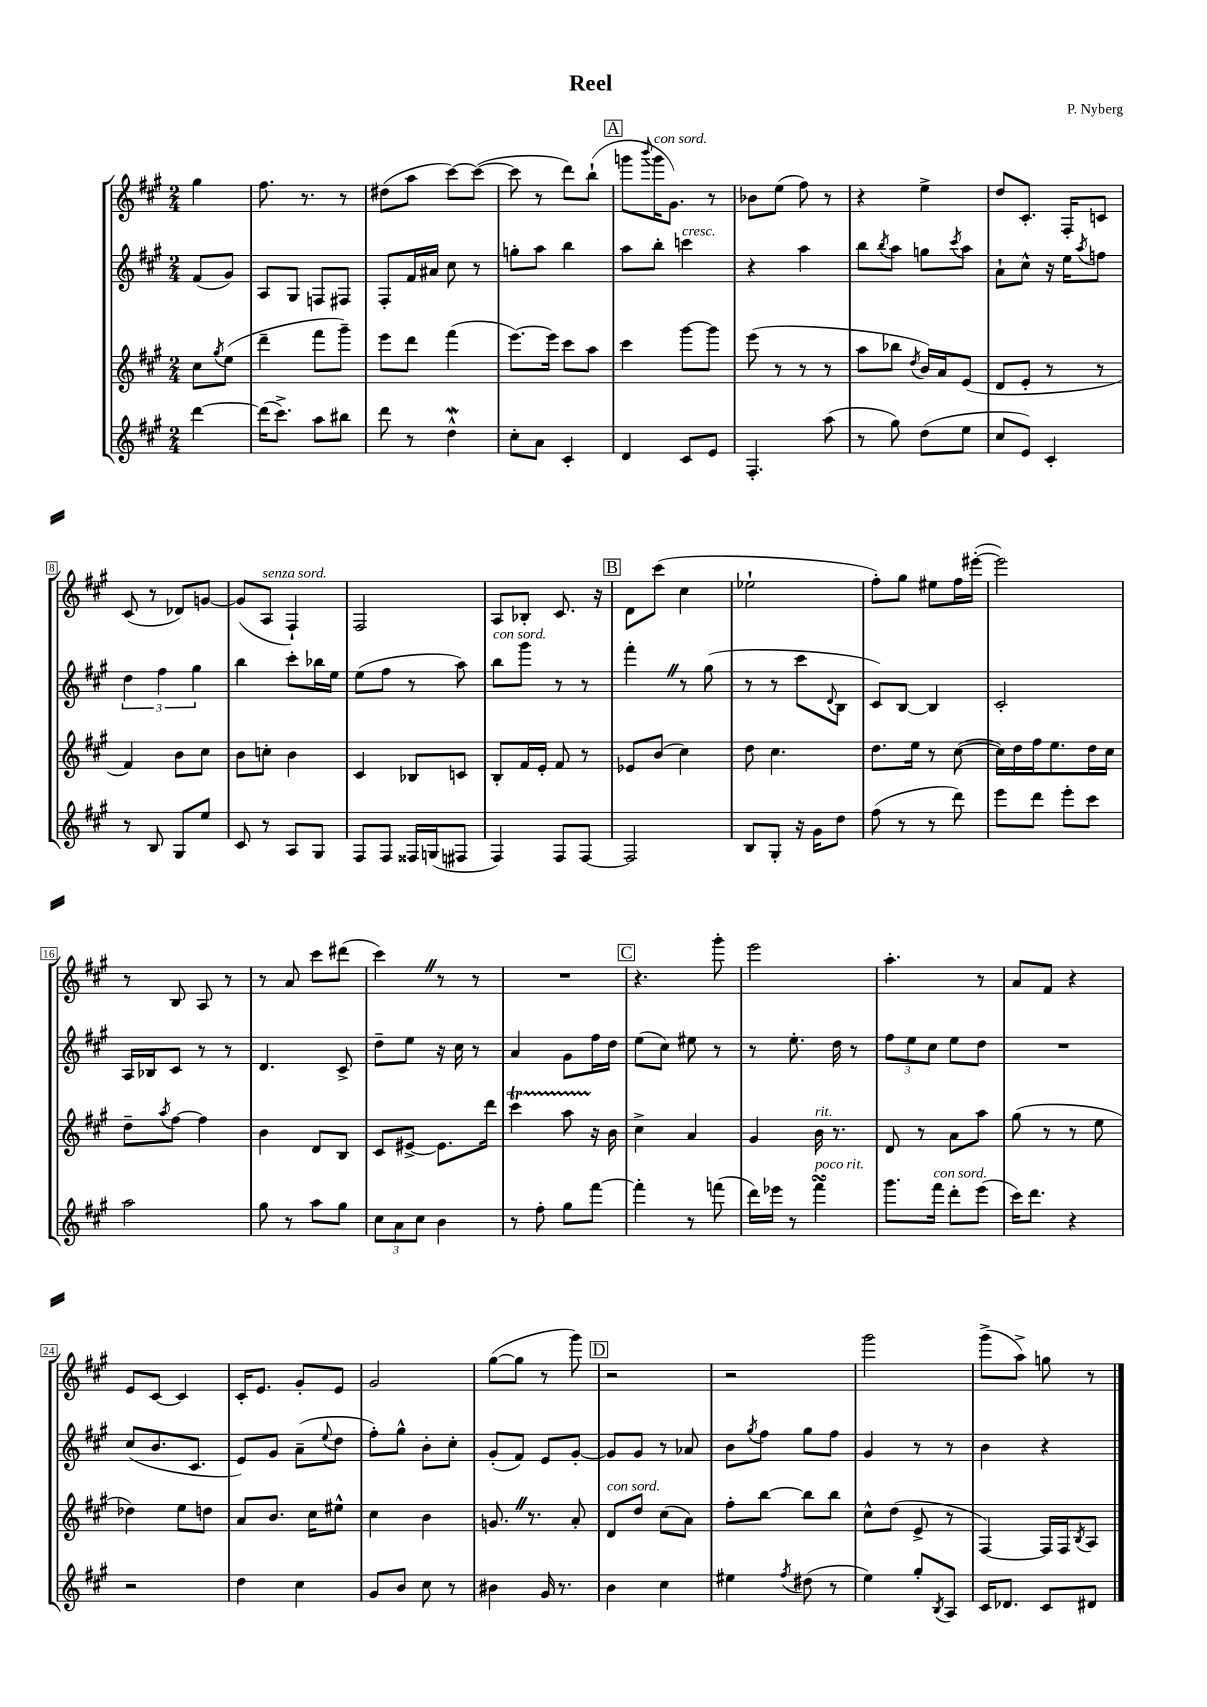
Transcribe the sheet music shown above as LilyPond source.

\header { title = "Reel" composer = "P. Nyberg" }
<<
\new StaffGroup <<
\new Staff = "s0" {
    \clef treble \key a \major \numericTimeSignature \time 2/4 \partial 4
    gis''4 |
    fis''8. r8. r8 |
    dis''8( a''8 cis'''8~) cis'''8~( |
    cis'''8 r8 d'''8) b''8-!( |
    \mark \markup { \box "A" } g'''8 \appoggiatura { b'''8 } g'''16^\markup { \italic "con sord." } gis'8.) r8 |
    bes'8 e''8( fis''8) r8 |
    r4 e''4-> |
    d''8 cis'8.-. fis16-. c'8 |
    cis'8( r8 des'8) g'8~ |
    g'8( a8^\markup { \italic "senza sord." } fis4-!) |
    fis2 |
    a8 bes8-. cis'8. r16 |
    \mark \markup { \box "B" } d'8 cis'''8( cis''4 |
    ees''2-! |
    fis''8-.) gis''8 eis''8 fis''16 eis'''16~-.( |
    eis'''2) |
    r8 b8 a8 r8 |
    r8 a'8 cis'''8 dis'''8( |
    cis'''4) \once \override BreathingSign.text = \markup { \musicglyph "scripts.caesura.straight" } \breathe r8 r8 |
    R2 |
    \mark \markup { \box "C" } r4. gis'''8-. |
    e'''2 |
    a''4.-. r8 |
    a'8 fis'8 r4 |
    e'8 cis'8~ cis'4 |
    cis'16-. e'8. gis'8-. e'8 |
    gis'2 |
    gis''8~( gis''8 r8 gis'''8) |
    \mark \markup { \box "D" } r2 |
    r2 |
    gis'''2 |
    gis'''8->( a''8->) g''8 r8 \bar "|." |
}
\new Staff = "s1" {
    \clef treble \key a \major \numericTimeSignature \time 2/4 \partial 4
    fis'8( gis'8) |
    a8 gis8 f8 fis8 |
    fis8-. fis'16 ais'16 cis''8 r8 |
    g''8-. a''8 b''4 |
    \mark \markup { \box "A" } a''8 b''8-. c'''4^\markup { \italic "cresc." } |
    r4 a''4 |
    b''8 \acciaccatura { b''8 } a''8 g''8 \acciaccatura { cis'''8 } a''8 |
    a'8-! cis''8-^ r16 e''16 \acciaccatura { a''8 } f''8 |
    \tuplet 3/2 { d''4 fis''4 gis''4 } |
    b''4 cis'''8-. bes''16 e''16 |
    e''8( fis''8 r8 a''8) |
    b''8^\markup { \italic "con sord." } gis'''8 r8 r8 |
    \mark \markup { \box "B" } fis'''4-. \once \override BreathingSign.text = \markup { \musicglyph "scripts.caesura.straight" } \breathe r8 gis''8( |
    r8 r8 cis'''8 \appoggiatura { d'8 } b8 |
    cis'8) b8~ b4 |
    cis'2-. |
    a16 bes16 cis'8 r8 r8 |
    d'4. cis'8-> |
    d''8-- e''8 r16 cis''16 r8 |
    a'4 gis'8 fis''16 d''16 |
    \mark \markup { \box "C" } e''8( cis''8) eis''8 r8 |
    r8 e''8.-. d''16 r8 |
    \tuplet 3/2 { fis''8 e''8 cis''8 } e''8 d''8 |
    R2 |
    cis''8( b'8. cis'8. |
    e'8) gis'8 a'8--( \appoggiatura { e''8 } d''8 |
    fis''8-.) gis''8-^ b'8-. cis''8-. |
    gis'8-.( fis'8) e'8 gis'8~-. |
    \mark \markup { \box "D" } gis'8 gis'8 r8 aes'8 |
    b'8 \acciaccatura { gis''8 } fis''8 gis''8 fis''8 |
    gis'4 r8 r8 |
    b'4 r4 \bar "|." |
}
\new Staff = "s2" {
    \clef treble \key a \major \numericTimeSignature \time 2/4 \partial 4
    cis''8 \acciaccatura { gis''8 } e''8( |
    d'''4-- fis'''8 gis'''8--) |
    e'''8 d'''8 fis'''4( |
    e'''8.~) e'''16 cis'''8 a''8 |
    \mark \markup { \box "A" } cis'''4 gis'''8~ gis'''8 |
    e'''8( r8 r8 r8 |
    a''8 bes''8 \acciaccatura { d''8 } b'16) a'16 e'8( |
    d'8 e'8-. r8 r8 |
    fis'4) b'8 cis''8 |
    b'8 c''8-. b'4 |
    cis'4 bes8 c'8 |
    b8-. fis'16 e'16-. fis'8 r8 |
    \mark \markup { \box "B" } ees'8 b'8( cis''4) |
    d''8 cis''4. |
    d''8. e''16 r8 cis''8~( |
    cis''16) d''16 fis''16 e''8. d''16 cis''16 |
    d''8-- \acciaccatura { a''8 } fis''8~ fis''4 |
    b'4 d'8 b8 |
    cis'8 eis'8~-> eis'8. d'''16 |
    cis'''4\startTrillSpan a''8 r16\stopTrillSpan b'16 |
    \mark \markup { \box "C" } cis''4-> a'4 |
    gis'4 b'16^\markup { \italic "rit." } r8. |
    d'8 r8 a'8 a''8 |
    gis''8( r8 r8 e''8 |
    des''4) e''8 d''8 |
    a'8 b'8. cis''16 eis''8-^ |
    cis''4 b'4 |
    g'8. \once \override BreathingSign.text = \markup { \musicglyph "scripts.caesura.straight" } \breathe r8. a'8-. |
    \mark \markup { \box "D" } d'8^\markup { \italic "con sord." } d''8 cis''8( a'8) |
    fis''8-. b''8~ b''8 b''8 |
    cis''8-^ d''8( e'8-> r8 |
    fis4~) fis16 fis16 \acciaccatura { b8 } a8 \bar "|." |
}
\new Staff = "s3" {
    \clef treble \key a \major \numericTimeSignature \time 2/4 \partial 4
    d'''4~ |
    d'''16( cis'''8.->) a''8 bis''8 |
    d'''8 r8 d''4-^\mordent |
    cis''8-. a'8 cis'4-. |
    \mark \markup { \box "A" } d'4 cis'8 e'8 |
    fis4.-. a''8( |
    r8 gis''8) d''8( e''8 |
    cis''8 e'8) cis'4-. |
    r8 b8 gis8 e''8 |
    cis'8 r8 a8 gis8 |
    fis8 fis8 fisis16 g16( fis8 |
    fis4) fis8 fis8~ |
    \mark \markup { \box "B" } fis2 |
    b8 gis8-. r16 gis'16 d''8 |
    fis''8( r8 r8 d'''8) |
    e'''8 d'''8 e'''8-. cis'''8 |
    a''2 |
    gis''8 r8 a''8 gis''8 |
    \tuplet 3/2 { cis''8 a'8 cis''8 } b'4 |
    r8 fis''8-. gis''8 fis'''8~ |
    \mark \markup { \box "C" } fis'''4-. r8 f'''8( |
    d'''16) ees'''16 r8 fis'''4\turn^\markup { \italic "poco rit." } |
    gis'''8. fis'''16^\markup { \italic "con sord." } d'''8-. e'''8( |
    cis'''16) d'''8. r4 |
    r2 |
    d''4 cis''4 |
    gis'8 b'8 cis''8 r8 |
    bis'4 gis'16 r8. |
    \mark \markup { \box "D" } b'4 cis''4 |
    eis''4 \acciaccatura { fis''8 } dis''8( r8 |
    e''4) gis''8-. \acciaccatura { b8 } a8 |
    cis'16 des'8. cis'8 dis'8 \bar "|." |
}
>>
>>
\layout { \context { \Score \override BarNumber.stencil = #(make-stencil-boxer 0.1 0.3 ly:text-interface::print) } }
